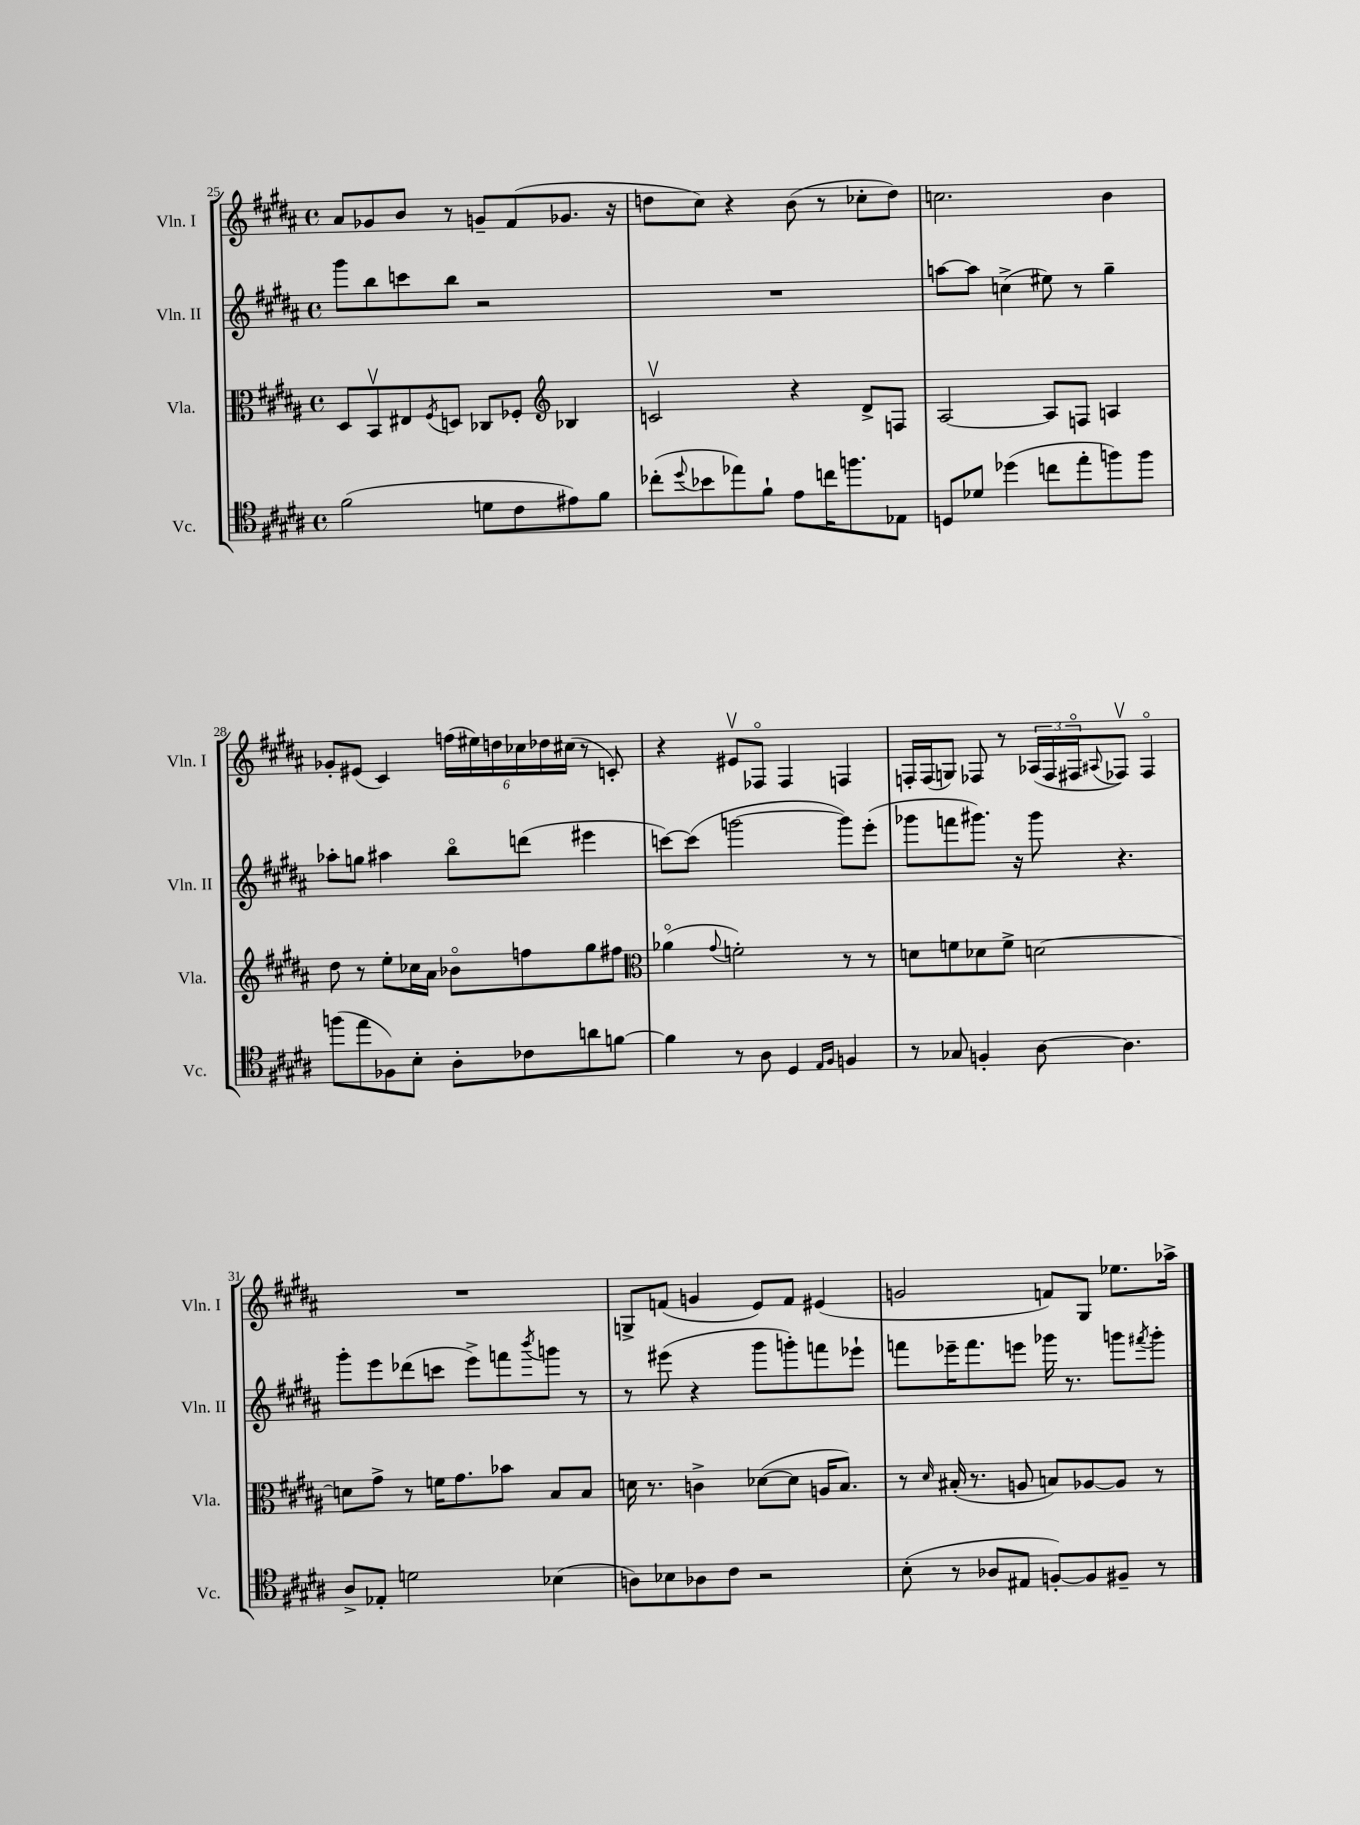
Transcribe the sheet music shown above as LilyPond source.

<<
\new StaffGroup <<
\new Staff = "s0" \with { instrumentName = "Vln. I" shortInstrumentName = "Vln. I" } {
    \clef treble \key b \major \defaultTimeSignature \time 4/4
    ais'8 ges'8 b'8 r8 g'8-- fis'8( ges'8. r16 |
    d''8 cis''8) r4 b'8( r8 ces''8-. d''8) |
    c''2. b'4 |
    ges'8-. eis'8( cis'4) \tuplet 6/4 { f''16( eis''16) d''16 ces''16 des''16 cis''16( } r8 c'8-.) |
    r4 eis'8\upbow fes8\flageolet fes4 f4 |
    f16-. f16( g8) fes8 r8 \tuplet 3/2 { aes16( fes16 fis16\flageolet } \appoggiatura { ais8 } fes8\upbow) fes4\flageolet |
    R1 |
    g8-> f'8( g'4 e'8) f'8 eis'4( |
    g'2 f'8) gis8 ees''8. aes''16-> \bar "|." |
}
\new Staff = "s1" \with { instrumentName = "Vln. II" shortInstrumentName = "Vln. II" } {
    \clef treble \key b \major \defaultTimeSignature \time 4/4
    gis'''8 b''8 c'''8 b''8 r2 |
    R1 |
    a''8~ a''8 c''4->( eis''8) r8 gis''4-- |
    aes''8-. g''8 ais''4 b''8\flageolet d'''8( eis'''4 |
    c'''8~) c'''8( g'''2~ g'''8) e'''8-.( |
    ges'''8 f'''8 gis'''8.) r16 gis'''8 r4. |
    gis'''8-. e'''8 des'''8( c'''8 e'''8->) f'''8 \acciaccatura { b'''8 } g'''8 r8 |
    r8 eis'''8( r4 gis'''8 g'''8-.) f'''8 ees'''8-! |
    f'''8 ees'''16-- f'''8. e'''8 ges'''16 r8. g'''8 \acciaccatura { fis'''8 } g'''8-. \bar "|." |
}
\new Staff = "s2" \with { instrumentName = "Vla." shortInstrumentName = "Vla." } {
    \clef alto \key b \major \defaultTimeSignature \time 4/4
    dis8 b,8\upbow eis8 \acciaccatura { fis8 } d8 ces8 fes8-. \clef treble bes4 |
    c'2\upbow r4 dis'8-> f8 |
    ais2~ ais8 f8 a4 |
    dis''8 r8 e''8-. ces''16 ais'16 bes'8\flageolet f''8 gis''8 fis''8 |
    \clef alto aes'4\flageolet( \appoggiatura { gis'8 } f'2-.) r8 r8 |
    d'8 f'8 des'8 f'8-> d'2~ |
    d'8 gis'8-> r8 f'16 gis'8. bes'8 b8 b8 |
    d'16 r8. c'4-> des'8~( des'8 a16 b8.) |
    r8 \grace { dis'16 } bis16-.( r8. a8 b8) aes8~ aes8 r8 \bar "|." |
}
\new Staff = "s3" \with { instrumentName = "Vc." shortInstrumentName = "Vc." } {
    \clef tenor \key b \major \defaultTimeSignature \time 4/4
    fis'2( d'8 cis'8 eis'8) fis'8 |
    ces''8-.( \appoggiatura { dis''8 } bes'8 ees''8) fis'8-! e'8 c''16 f''8. ees8 |
    d8 des'8 des''4( c''8 e''8-. f''8) f''8 |
    f''8( e''8 fes8) b8-. ais8-. ces'8 a'8 f'8~ |
    f'4 r8 ais8 dis4 \grace { e16 fis16 } f4 |
    r8 ges8 f4-. ais8~ ais4. |
    ais8-> ees8-. d'2 bes4( |
    a8) bes8 aes8 cis'8 r2 |
    b8-.( r8 aes8 eis8 f8~-.) f8 fis8-- r8 \bar "|." |
}
>>
>>
\layout { \context { \Score currentBarNumber = #25 } }
